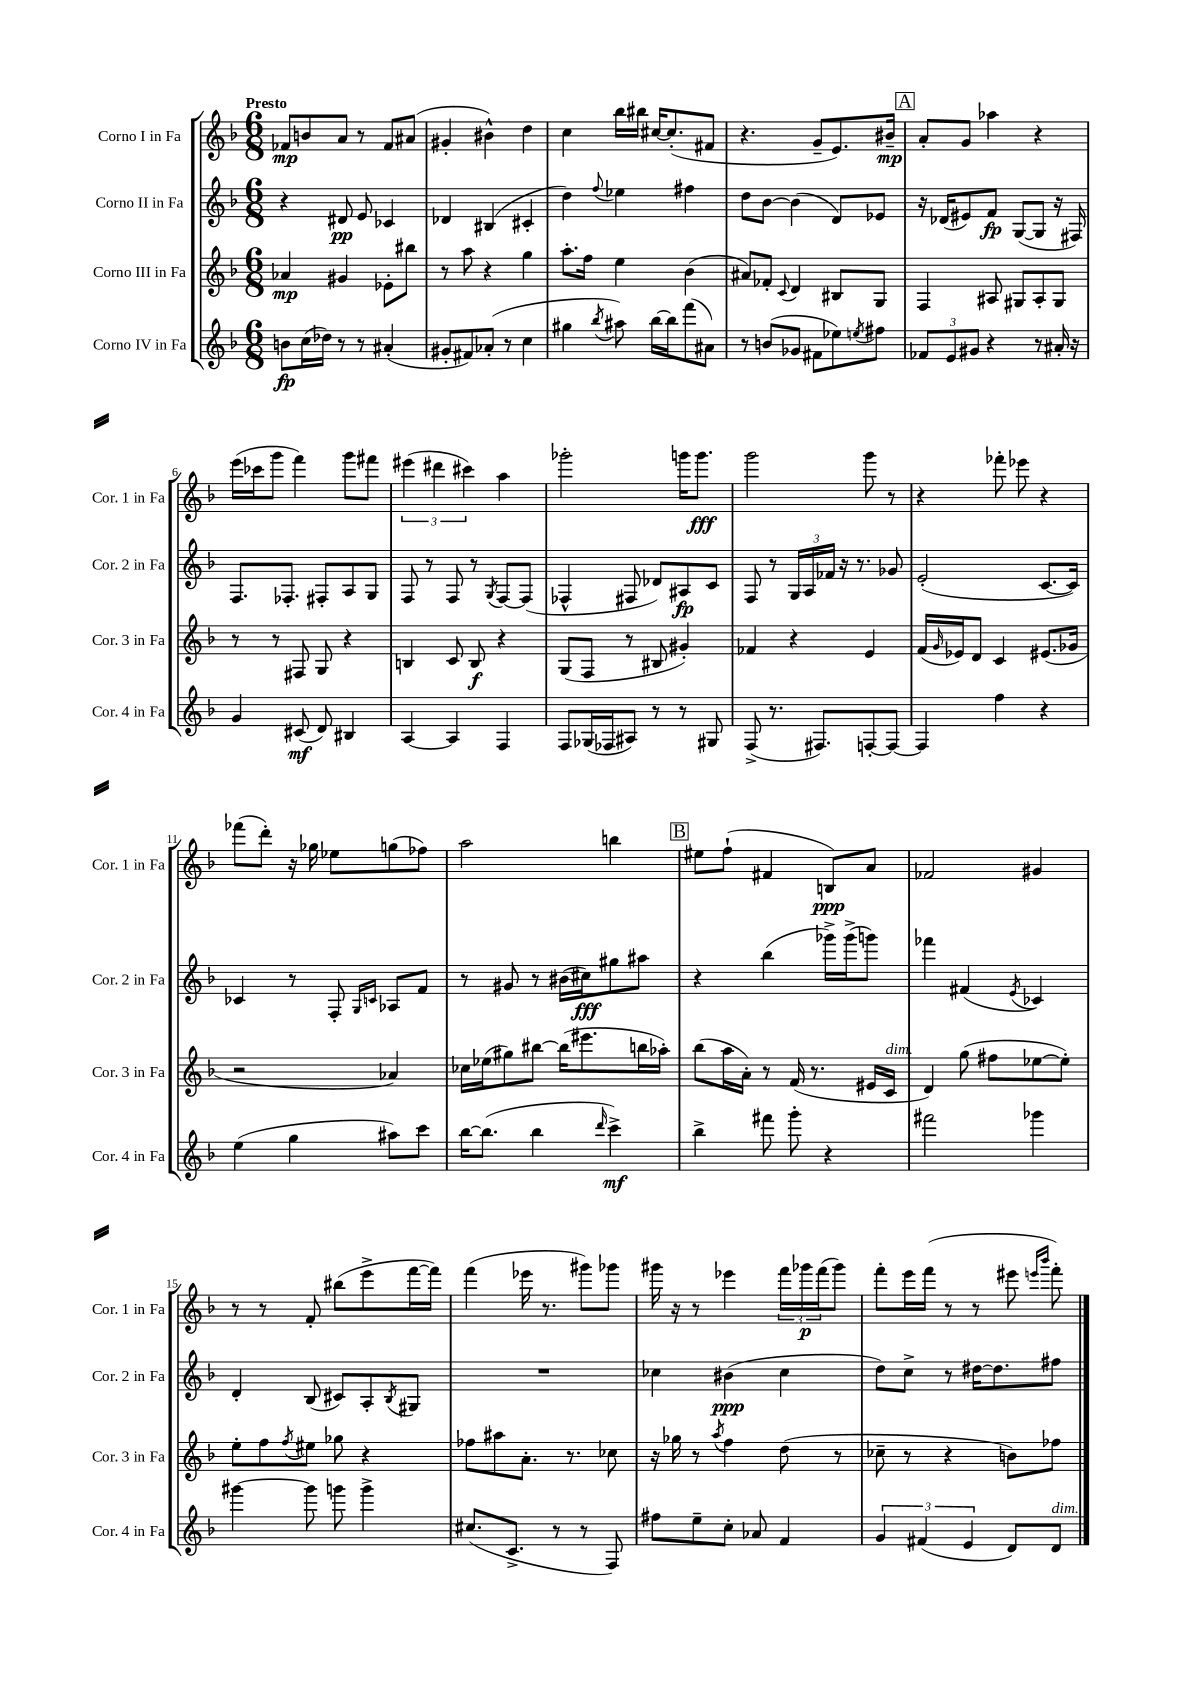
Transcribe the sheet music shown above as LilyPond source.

<<
\new StaffGroup <<
\new Staff = "s0" \with { instrumentName = "Corno I in Fa" shortInstrumentName = "Cor. 1 in Fa" } {
    \clef treble \key f \major \numericTimeSignature \time 6/8 \tempo "Presto"
    fes'8\mp b'8 a'8 r8 fes'8 ais'8( |
    gis'4-. bis'4-^) d''4 |
    c''4 bes''16 bis''16 cis''16~ cis''8.-.( fis'8 |
    r4. g'8-- e'8.) bis'16--\mp |
    \mark \markup { \box "A" } a'8-. g'8 aes''4 r4 |
    e'''16( ces'''16 g'''8 f'''4) g'''8 fis'''8 |
    \tuplet 3/2 { eis'''4( dis'''4 cis'''4) } a''4 |
    ges'''2-. g'''16 g'''8.\fff |
    g'''2 g'''8 r8 |
    r4 fes'''8-. ees'''8 r4 |
    fes'''8( d'''8-.) r16 ges''16 ees''8 g''8( fes''8) |
    a''2 b''4 |
    \mark \markup { \box "B" } eis''8 f''8-!( fis'4 b8\ppp) a'8 |
    fes'2 gis'4 |
    r8 r8 f'8-. bis''8( e'''8-> f'''16~ f'''16) |
    f'''4( ees'''16 r8. gis'''8) ges'''8 |
    gis'''16 r16 r8 ees'''4 \tuplet 3/2 { f'''16 ges'''16\p f'''16( } ges'''8) |
    f'''8-. e'''16 f'''16( r8 r8 eis'''8 \grace { e'''16 bes'''16 } f'''8-.) \bar "|." |
}
\new Staff = "s1" \with { instrumentName = "Corno II in Fa" shortInstrumentName = "Cor. 2 in Fa" } {
    \clef treble \key f \major \numericTimeSignature \time 6/8
    r4 dis'8\pp e'8 ces'4 |
    des'4 bis4( cis'4-. |
    d''4) \appoggiatura { f''8 } ees''4 fis''4 |
    d''8 bes'8~ bes'4( d'8) ees'8 |
    \mark \markup { \box "A" } r16 des'16( eis'8) f'8\fp g8~( g8 r16 fis16) |
    f8. fes8.-. fis8-. a8 g8 |
    f8 r8 f8 r8 \acciaccatura { g8 } f8~ f8( |
    fes4-^ fis8 des'8) ais8\fp c'8 |
    f8 r8 \tuplet 3/2 { g16 a16 fes'16 } r16 r8. ges'8 |
    e'2-.( c'8.~ c'16) |
    ces'4 r8 f8-. \grace { g16 c'16 } aes8 f'8 |
    r8 gis'8 r8 bis'16( cis''16\fff) gis''8 ais''8 |
    \mark \markup { \box "B" } r4 bes''4( ges'''16->) ges'''16->( g'''8) |
    fes'''4 fis'4( \acciaccatura { e'8 } ces'4) |
    d'4-. bes8( cis'8) a8-. \acciaccatura { bes8 } gis8 |
    R2. |
    ces''4 bis'4\ppp( ces''4 |
    d''8) c''8-> r8 dis''16~ dis''8. fis''8 \bar "|." |
}
\new Staff = "s2" \with { instrumentName = "Corno III in Fa" shortInstrumentName = "Cor. 3 in Fa" } {
    \clef treble \key f \major \numericTimeSignature \time 6/8
    aes'4\mp gis'4 ees'8-. bis''8 |
    r8 a''8 r4 g''4 |
    a''8.-. f''16 e''4 bes'4( |
    ais'8) fes'8-. \appoggiatura { c'8 } d'4 bis8 g8 |
    \mark \markup { \box "A" } f4 ais8 gis8 ais8-. gis8 |
    r8 r8 fis8 g8 r4 |
    b4 c'8 b8\f r4 |
    g8( f8 r8 bis8 gis'4-.) |
    fes'4 r4 e'4 |
    f'16( \grace { g'16 } ees'16) d'8 c'4 eis'8.( ges'16 |
    r2 aes'4) |
    ces''16 ees''16( gis''8) bis''8~ bis''16( eis'''8. b''16 aes''16-.) |
    \mark \markup { \box "B" } bes''8( a''16 a'16-.) r8 f'16( r8. eis'16 c'16^\markup { \italic "dim." } |
    d'4) g''8( fis''8 ees''8~ ees''8-.) |
    e''8-. f''8 \acciaccatura { f''8 } eis''8 ges''8 r4 |
    fes''8 ais''8 a'8.-. r8. ces''8 |
    r16 ges''16 r8 \acciaccatura { a''8 } f''4 d''8( r8 |
    ces''8-- r8 r4 b'8) fes''8 \bar "|." |
}
\new Staff = "s3" \with { instrumentName = "Corno IV in Fa" shortInstrumentName = "Cor. 4 in Fa" } {
    \clef treble \key f \major \numericTimeSignature \time 6/8
    b'8\fp c''16( des''16) r8 r8 ais'4-.( |
    gis'8-. fis'8) aes'8-.( r8 c''4 |
    gis''4 \acciaccatura { bes''8 } ais''8) bes''16~ bes''16 f'''8( ais'8) |
    r8 b'8( ges'8 fis'8 ees''8) \acciaccatura { e''8 } fis''8 |
    \mark \markup { \box "A" } \tuplet 3/2 { fes'8 e'8 gis'8 } r4 r8 ais'16-. r16 |
    g'4 cis'8\mf( d'8) bis4 |
    a4~ a4 f4 |
    f8 ges16( fes16 ais8) r8 r8 gis8 |
    f8->( r8. fis8.) f8~-. f8~ |
    f4 f''4 r4 |
    e''4( g''4 ais''8) c'''8 |
    bes''16~ bes''8.( bes''4 \grace { d'''16 } c'''4->\mf) |
    \mark \markup { \box "B" } bes''4-> fis'''8 g'''8-. r4 |
    fis'''2 ges'''4 |
    gis'''4~ gis'''8 g'''8 g'''4-> |
    cis''8.( c'8.-> r8 r8 f8) |
    fis''8 e''8-- c''8-. aes'8 f'4 |
    \tuplet 3/2 { g'4 fis'4( e'4 } d'8) d'8^\markup { \italic "dim." } \bar "|." |
}
>>
>>
